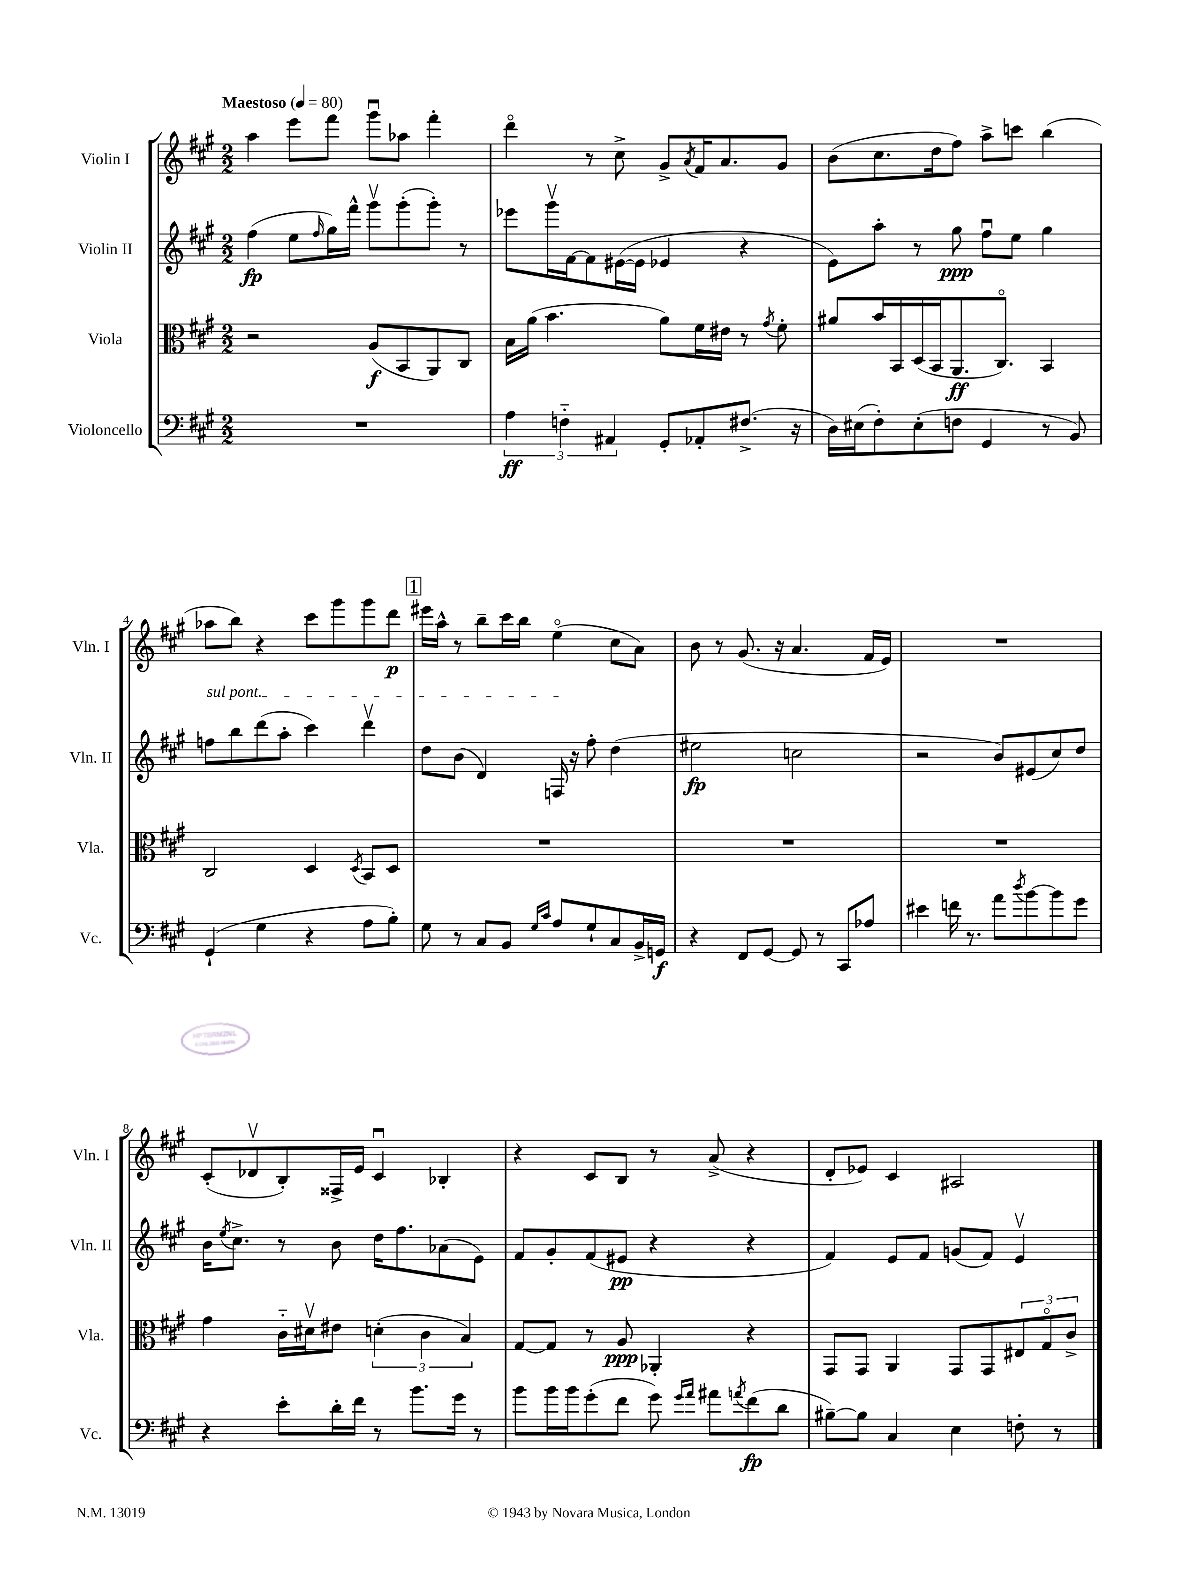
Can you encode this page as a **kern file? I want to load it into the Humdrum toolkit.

**kern	**kern	**kern	**kern
*staff4	*staff3	*staff2	*staff1
*clefF4	*clefC3	*clefG2	*clefG2
*k[f#c#g#]	*k[f#c#g#]	*k[f#c#g#]	*k[f#c#g#]
*M2/2	*M2/2	*M2/2	*M2/2
*MM80	*MM80	*MM80	*MM80
1r	2r	(4ff#	4aa
.	.	8ee	8eee
.	.	16qqff#	.
.	.	16gg#)	8fff#
.	.	16fff#^^	.
.	(8A	8ggg#v	8ggg#u
.	8BB	(8ggg#'	8aa-
.	8AA)	8ggg#')	4fff#'
.	8C#	8r	.
=	=	=	=
6A	16B	8eee-	4dddo
.	(16a	.	.
.	4.b	16ggg#v	.
6F'~	.	.	.
.	.	[16f#	.
.	.	8f#]	8r
6AA#	.	.	.
.	.	([16e#	8cc#^
.	.	16e#]	.
8GG#'	8a)	4e-	8g#^
.	.	.	8qa
8AA-'	16f#	.	16f#
.	16e#	.	8.a
(8.F#^	8r	4r	.
.	8qg#	.	.
.	8f#'	.	8g#
16r	.	.	.
=	=	=	=
16D)	8a#	8e)	(8b
(16E#	.	.	.
8F#')	16b	8aa'	8.cc#
.	16BB	.	.
(8E#'	(16D	8r	.
.	16BB	.	16dd
8F	8.AA	8gg#	8ff#)
4GG#	.	8ff#u	8aa^
.	8.C#o)	.	.
.	.	8ee	8ccc
8r	4BB	4gg#	(4bb
8BB)	.	.	.
=	=	=	=
(4GG#`	2C#	8ff	8aa-
.	.	8bb	8bb)
4G#	.	(8ddd	4r
.	.	8aa'	.
4r	4D	4ccc#)	8ccc#
.	.	.	8ggg#
.	8qD	.	.
8A	8BB	4dddv	8ggg#
8B')	8D	.	8ddd
=	=	=	=
8G#	1r	8dd	16eee#
.	.	.	16aa^^
8r	.	(8b	8r
8C#	.	4d)	8bb~
8BB	.	.	16ccc#
.	.	.	16bb
16qqG#	.	.	.
16qqc#	.	.	.
8A	.	16F	(4eeo
.	.	16r	.
8G#`	.	8ff#'	.
8C#	.	(4dd	8cc#
16BB^	.	.	8a)
16GG	.	.	.
=	=	=	=
4r	1r	2ee#	8b
.	.	.	8r
8FF#	.	.	(8.g#
[8GG#	.	.	.
.	.	.	16r
8GG#]	.	2cc	4.a
8r	.	.	.
8CC#	.	.	.
8A-	.	.	16f#
.	.	.	16e)
=	=	=	=
4e#	1r	2r	1r
16f	.	.	.
8.r	.	.	.
8a	.	8b)	.
8qdd	.	.	.
[8b	.	(8e#	.
8b]	.	8cc#)	.
8g#	.	8dd	.
=	=	=	=
4r	4g#	16b	(8c#'
.	.	8qee	.
.	.	8.cc#^	.
.	.	.	8d-v
8e'	16c#'~	8r	8B')
.	16d#v	.	.
16d'	8e#	8b	16F##^
16f#	.	.	16e
8r	(6d'	16dd	4c#u
.	.	8.ff#	.
8.b	.	.	.
.	6c#	.	.
.	.	(8a-	4B-'
16g#	.	.	.
.	6B)	.	.
8r	.	8e)	.
=	=	=	=
8b	[8G#	8f#	4r
16b	8G#]	8g#'	.
16b	.	.	.
(8g#'	8r	(8f#	8c#
8f#	8A	8e#	8B
8g#)	4AA-'	4r	8r
16qqg#	.	.	.
16qqa	.	.	.
8a#	.	.	(8a^
8qa	.	.	.
(8f#	4r	4r	4r
8d	.	.	.
=	=	=	=
[8B#~)	8GG#	4f#)	8d'
8B#]	8GG#	.	8e-)
4C#	4AA	8e	4c#
.	.	8f#	.
4E	8GG#	(8g	2A#
.	8GG#	8f#)	.
8F'	12E#	4ev	.
.	12G#o	.	.
8r	.	.	.
.	12c#^	.	.
==	==	==	==
*-	*-	*-	*-
